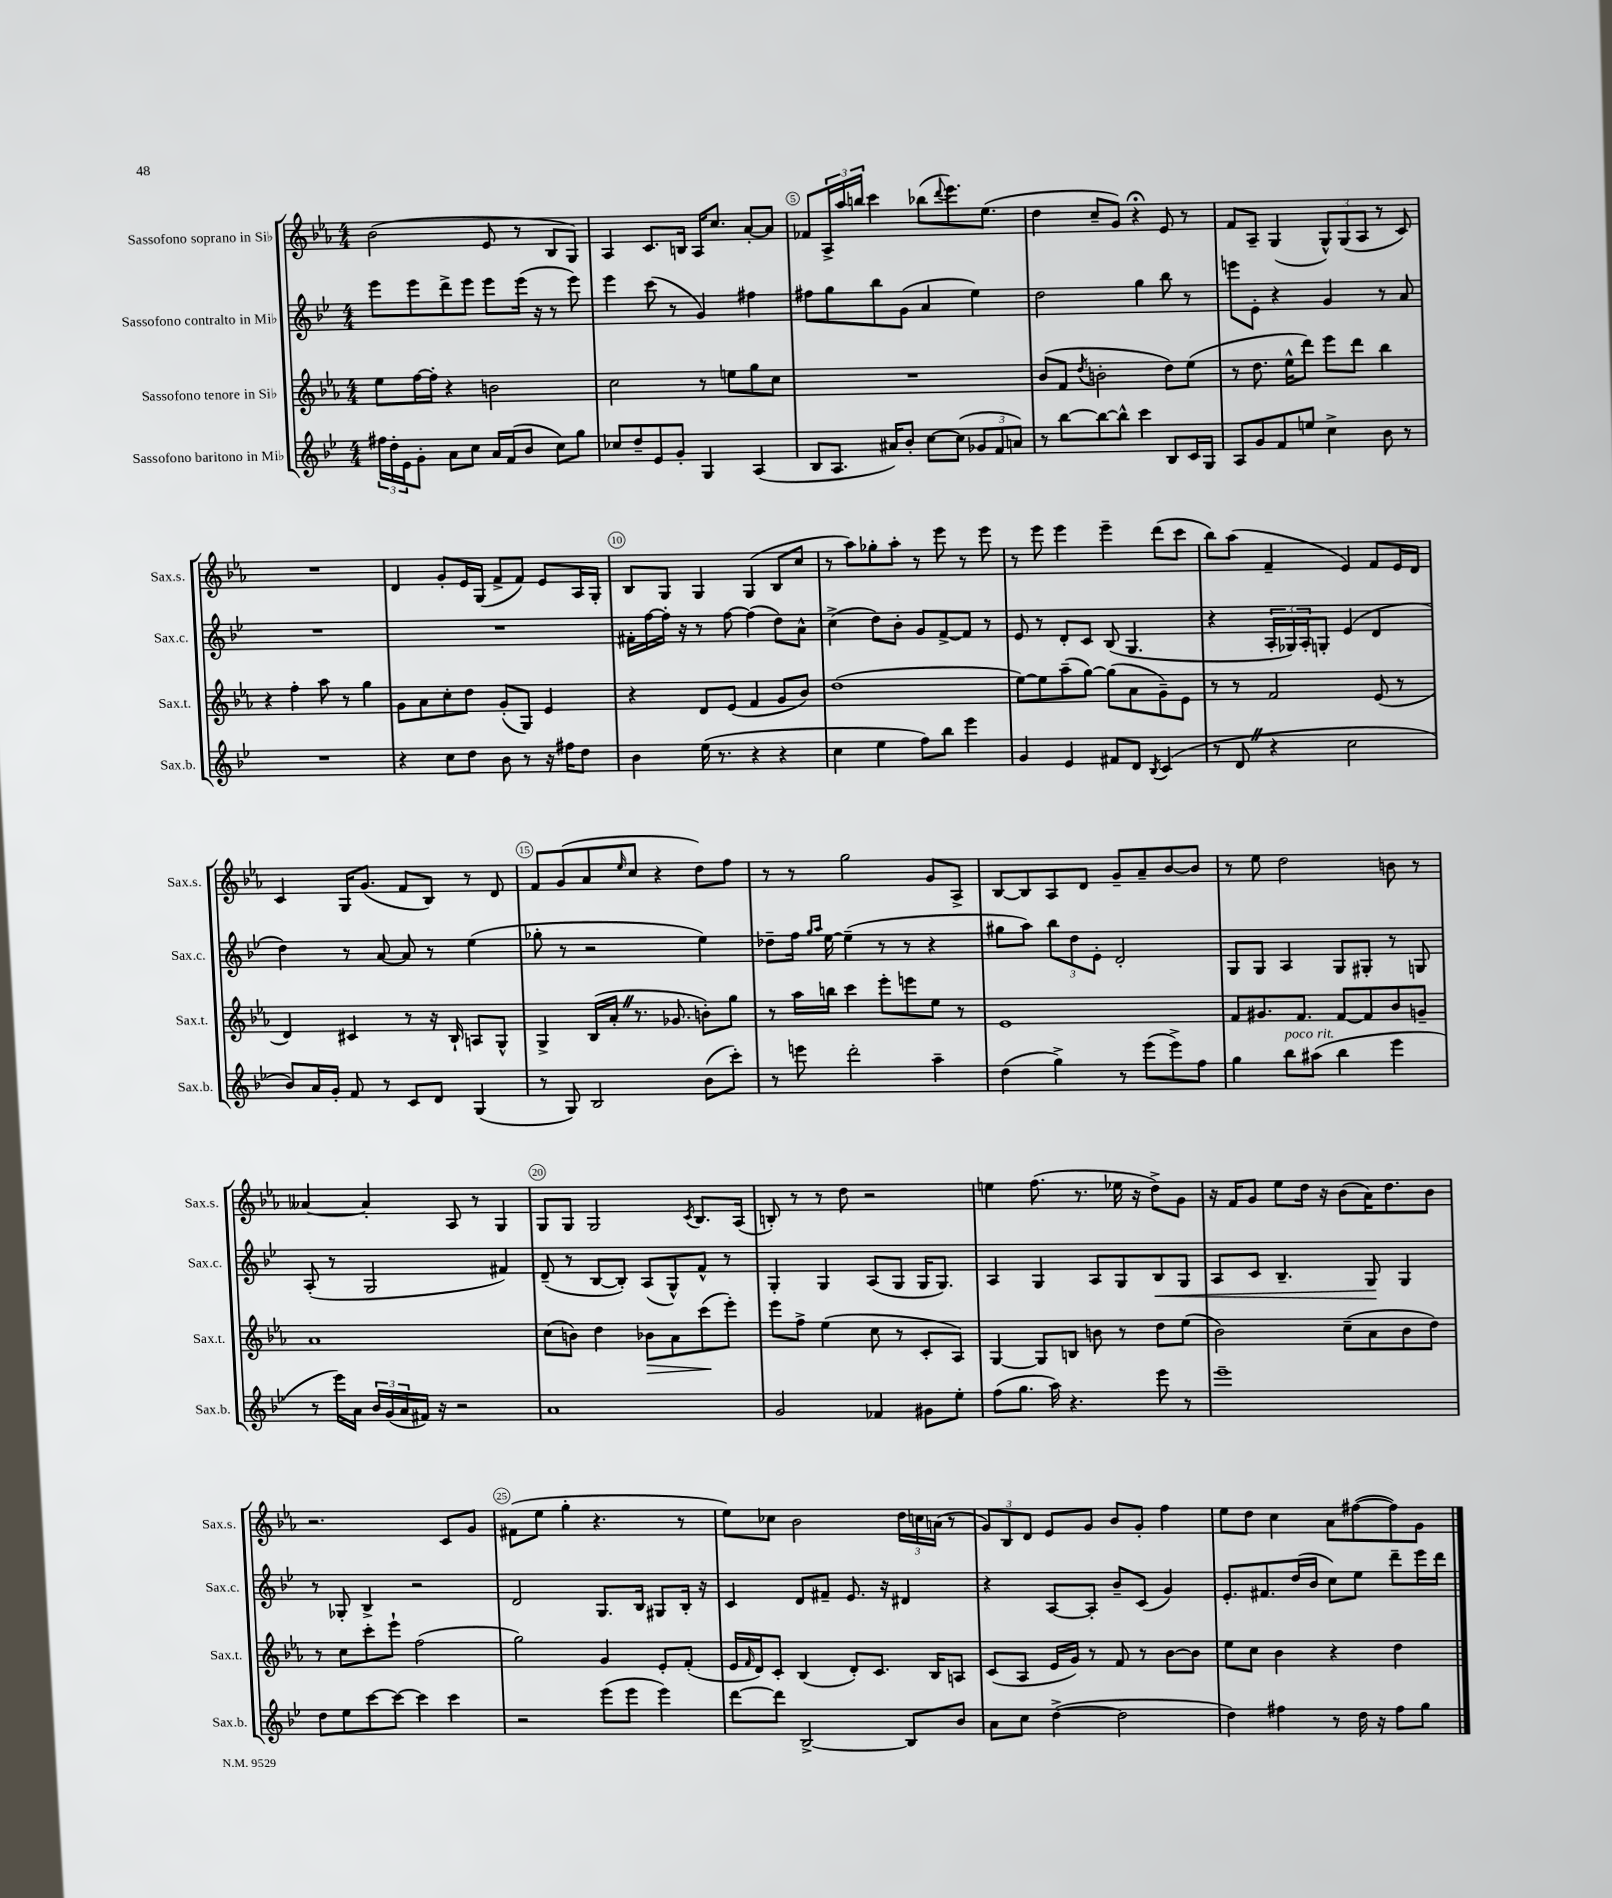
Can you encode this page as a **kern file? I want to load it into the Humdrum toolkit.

**kern	**kern	**dynam	**kern	**dynam	**kern
*part4	*part3	*part3	*part2	*part2	*part1
*staff4	*staff3	*staff3	*staff2	*staff2	*staff1
*I"Sassofono baritono in Mi♭	*I"Sassofono tenore in Si♭	*	*I"Sassofono contralto in Mi♭	*	*I"Sassofono soprano in Si♭
*I'Sax.b.	*I'Sax.t.	*	*I'Sax.c.	*	*I'Sax.s.
*clefG2	*clefG2	*	*clefG2	*	*clefG2
*k[b-e-]	*k[b-e-a-]	*	*k[b-e-]	*	*k[b-e-a-]
*M4/4	*M4/4	*	*M4/4	*	*M4/4
=3	=3	=3	=3	=3	=3
24ff#X\LL	8ee-\L	.	8eee-\L	.	(2b-\
24dd'\	.	.	.	.	.
24e-\J	.	.	.	.	.
8g'\J	[16ff\L	.	8eee-\	.	.
.	16ff'\JJ]	.	.	.	.
8a\L	4r	.	8ddd^\	.	.
8cc\J	.	.	8eee-\J	.	.
16a/LL	2bn\	.	8eee-\L	.	8e-/
(16f/J	.	.	.	.	.
8b-/J	.	.	(16eee-\Jk	.	8r
.	.	.	16r	.	.
8cc\L)	.	.	8r	.	8B-/L
8gg\J	.	.	8eee-\)	.	8G/J)
=4	=4	=4	=4	=4	=4
8cc-X/L	2cc\	.	4eee-\	.	4A-/
8dd~/	.	.	.	.	.
8e-/	.	.	(8ccc\	.	8.c/L
8g'/J	.	.	8r	.	.
.	.	.	.	.	16Bn/Jk
4G/	8r	.	4g/)	.	16A-/KL
.	.	.	.	.	8.cc/J
.	8een\L	.	.	.	.
(4A/	8gg\	.	4ff#X\	.	[8a-'/L
.	8cc\J	.	.	.	8a-/J]
=5	=5	=5	=5	=5	=5
8B-/L	1r	.	8ff#X\L	.	8f-X/L
8.A/J	.	.	8gg\	.	24A-^/L
.	.	.	.	.	24aa-/
.	.	.	.	.	24bbn/JJ
.	.	.	8bb-\	.	4ccc\
16a#X/KL)	.	.	.	.	.
8b-'/J	.	.	(8g\J	.	.
[8cc\L	.	.	4a/	.	(8bb-X\L
.	.	.	.	.	8qqddd/
(8cc\J]	.	.	.	.	8.eee-\)
12g-X/L	.	.	4ee-\)	.	.
.	.	.	.	.	(8.ee-\J
12f/	.	.	.	.	.
12an/J)	.	.	.	.	.
=6	=6	=6	=6	=6	=6
8r	(8b-/L	.	2dd\	.	4dd\
[8bb-\L	8f/J	.	.	.	.
.	8qdd/	.	.	.	.
8bb-\_	2bn'\	.	.	.	8cc~/L
8bb-^^\J]	.	.	.	.	8g/J)
4ccc\	.	.	4gg\	.	4r;<
8B-/L	8dd\L)	.	8bb-\	.	8e-/
16c/L	(8ee-\J	.	8r	.	8r
16G/JJ	.	.	.	.	.
=7	=7	=7	=7	=7	=7
8A/L	8r	.	8eeen\L	.	8f/L
8g/	8.dd\	.	8e-'\J	.	8A-~/J
8f/	.	.	4r	.	(4G/
.	16ee-^^\KL	.	.	.	.
8een/J	8ddd\J)	.	.	.	.
4cc^\	8eee-\L	.	4g/	.	12G^^/L)
.	.	.	.	.	(12G/
.	8ddd\J	.	.	.	.
.	.	.	.	.	12A-/J
8b-\	4bb-\	.	8r	.	8r
8r	.	.	8a/	.	8c/)
!!LO:LB:g=z
=8	=8	=8	=8	=8	=8
1r	4r	.	1r	.	1r
.	4ff'\	.	.	.	.
.	8aa-\	.	.	.	.
.	8r	.	.	.	.
.	4gg\	.	.	.	.
=9	=9	=9	=9	=9	=9
4r	8g\L	.	1r	.	4d/
.	8a-\	.	.	.	.
8cc\L	8cc'\	.	.	.	8g'/L
8dd\J	8dd\J	.	.	.	16e-/L
.	.	.	.	.	(16G/JJ
8b-\	(8g'/L	.	.	.	8f^/L
8r	8G/J)	.	.	.	8f/J)
16r	4e-/	.	.	.	8e-/L
16ff#X\KL	.	.	.	.	.
8dd\J	.	.	.	.	16A-/L
.	.	.	.	.	16G'/JJ
=10	=10	=10	=10	=10	=10
4b-\	4r	.	16f#X'\LL	.	8B-/L
.	.	.	[16ff\	.	.
.	.	.	16ff'\JJ]	.	8G/J
.	.	.	16r	.	.
(16ee-\	8d/L	.	8r	.	4G/
8.r	.	.	.	.	.
.	(8e-/J	.	[8ff\	.	.
4r	4f/	.	(4ff\]	.	(4G/
4r	8g/L	.	8dd\L)	.	8B-/L
.	8b-/J)	.	8a^^\J	.	8cc/J
=11	=11	=11	=11	=11	=11
4cc\	(1dd	.	(4cc^\	.	8r
.	.	.	.	.	8aa-\L)
4ee-\	.	.	8dd\L)	.	8gg-X'\
.	.	.	8b-'\J	.	8aa-'\J
8ff\L)	.	.	8g/L	.	8r
8bb-\J	.	.	[8f^/	.	8eee-\
4eee-\	.	.	8f/J]	.	8r
.	.	.	8r	.	8eee-\
=12	=12	=12	=12	=12	=12
4g/	[8ee-\L)	.	8e-/	.	8r
.	8ee-\]	.	8r	.	8eee-\
4e-/	(8aa-~\	.	8d'/L	.	4eee-\
.	[8gg\J)	.	8c/J	.	.
8f#X/L	(8gg\L]	.	(8B-/	.	4eee-~\
8d/J	8a-\	.	4.G/	.	.
8qB-/	.	.	.	.	.
(4c/	8g~\)	.	.	.	(8ddd\L
.	8e-\J	.	.	.	8ccc\J
=13	=13	=13	=13	=13	=13
8r	8r	.	4r	.	8bb-\L)
8dZ/	8r	.	.	.	(8aa-\J
4r	2f/	.	24A'/LL	.	4f~/
.	.	.	24G-X/)	.	.
.	.	.	24A'/J	.	.
.	.	.	8Gn'/J	.	.
2cc\	.	.	(4e-/	.	4e-/)
.	(8e-/	.	4d/	.	8f/L
.	8r	.	.	.	16e-/L
.	.	.	.	.	16d/JJ
!!LO:LB:g=z
=14	=14	=14	=14	=14	=14
8b-/L)	4d/)	.	4dd\)	.	4c/
16a/L	.	.	.	.	.
16g'/JJ	.	.	.	.	.
8f/	4c#X/	.	8r	.	16G/KL
.	.	.	.	.	(8.g/J
8r	.	.	[8a/	.	.
8c/L	8r	.	8a/]	.	8f/L
8d/J	16r	.	8r	.	8B-/J)
.	16B-`/	.	.	.	.
(4G/	8An/L	.	(4ee-\	.	8r
.	8G^^/J	.	.	.	8d/
=15	=15	=15	=15	=15	=15
8r	4G^/	.	8gg-X'\	.	8f/L
8G/)	.	.	8r	.	(8g/
2B-/	(16B-/LL	.	2r	.	8a-/
.	16a-'Z/JJ	.	.	.	.
.	.	.	.	.	16qqee-/
.	8.r	.	.	.	8cc/J
.	.	.	.	.	4r
.	8.g-X/	.	.	.	.
(8b-\L	8bn'\L)	.	4ee-\)	.	8dd\L)
8ccc'\J)	8gg\J	.	.	.	8ff\J
=16	=16	=16	=16	=16	=16
8r	8r	.	8dd-X~\L	.	8r
8eeen\	16aa-\LL	.	16ff\Jk	.	8r
.	.	.	16qqgg/LL	.	.
.	.	.	16qqaa/JJ	.	.
.	16bbn\JJ	.	[16ee-\	.	.
2ddd'\	4ccc\	.	(4ee-~\]	.	2gg\
.	8eee-'\L	.	8r	.	.
.	8eeen\	.	8r	.	.
4aa~\	8ee-\J	.	4r	.	8g/L
.	8r	.	.	.	8A-^/J
=17	=17	=17	=17	=17	=17
(4dd\	1e-	.	8gg#X\L	.	[8B-/L
.	.	.	8aa\J)	.	8B-/]
4gg^\)	.	.	12bb-\L	.	8A-/
.	.	.	12dd\	.	.
.	.	.	.	.	8d/J
.	.	.	12e-'\J	.	.
8r	.	.	2d'/	.	8g~/L
(8eee-\L	.	.	.	.	8a-~/
8eee-^\)	.	.	.	.	[8b-/
8ff\J	.	.	.	.	8b-/J]
=18	=18	=18	=18	=18	=18
4gg\	8f/L	.	8G/L	.	8r
.	8.g#X/	.	8G/J	.	8ee-\
!LO:TX:a:i:t=poco rit.	!	!	!	!	!
8bb-\L	.	.	4A/	.	2dd\
.	8.f/J	.	.	.	.
(8aa#X\J	.	.	.	.	.
4bb-\	[8f/L	.	8G/L	.	.
.	8f/]	.	8G#X'/J	.	.
4eee-\	8b-/	.	8r	.	8bn\
.	8gn~/J	.	8Gn/	.	8r
!!LO:LB:g=z
=19	=19	=19	=19	=19	=19
8r	1a-	.	(8A'/	.	[4a--X/
16eee-\LL)	.	.	8r	.	.
16a\JJ	.	.	.	.	.
24b-/LL	.	.	2G/	.	4a--'/]
(24g/	.	.	.	.	.
24a/	.	.	.	.	.
16f#X/JJ)	.	.	.	.	.
16r	.	.	.	.	.
2r	.	.	.	.	8A-/
.	.	.	.	.	8r
.	.	.	4f#X/)	.	4G/
=20	=20	=20	=20	=20	=20
1a	(8cc\L	.	(8d~/	.	8G/L
.	8bn\J)	.	8r	.	8G/J
.	4dd\	.	[8B-/L	.	2G/
.	.	.	8B-'/J])	.	.
!	!	!LO:HP:b	!	!	!
.	8b-X\L	>	(8A/L	.	.
.	8a-\	.	8G^^/)	.	.
.	.	.	.	.	8qc/
.	(8ccc\	.	8f^^/J	.	8.B-/L
.	8eee-'\J)	]	8r	.	.
.	.	.	.	.	(16A-/Jk
=21	=21	=21	=21	=21	=21
2g/	8eee-\L	.	4G'/	.	8Bn'/)
.	8ff^\J	.	.	.	8r
.	(4ee-\	.	4G/	.	8r
.	.	.	.	.	8dd\
4f-X/	8cc\	.	(8A/L	.	2r
.	8r	.	8G/J	.	.
8g#X\L	8c'/L	.	16G/KL	.	.
.	.	.	8.G/J)	.	.
8ee-'\J	8A-/J)	.	.	.	.
=22	=22	=22	=22	=22	=22
(8ff\L	[4G/	.	4A/	.	4een\
8.gg\J	.	.	.	.	.
.	8G/L]	.	4G/	.	(8.ff\
16aa\)	.	.	.	.	.
4.r	8Bn/J	.	.	.	.
.	.	.	.	.	8.r
.	8bn\	.	8A/L	.	.
.	8r	.	8G/	.	16ee-X\
.	.	.	.	.	16r
!	!	!	!	!LO:HP:b	!
8eee-\	8dd\L	.	8B-/	<	8dd^\L)
8r	(8ee-\J	.	8G/J	.	8g\J
=23	=23	=23	=23	=23	=23
1eee-~	2b-\)	.	8A/L	.	16r
.	.	.	.	.	16f/KL
.	.	.	8c/J	.	8g/J
.	.	.	4.B-~/	.	8ee-\L
.	.	.	.	.	16dd\Jk
.	.	.	.	.	16r
.	(8cc~\L	.	.	.	(8b-\L
.	8a-\	.	8G/	.	16a-\K)
.	.	.	.	.	8.dd\
.	8b-\	.	4G/	[	.
.	8dd\J)	.	.	.	8b-\J
!!LO:LB:g=z
=24	=24	=24	=24	=24	=24
8dd\L	8r	.	8r	.	2.r
8ee-\	8cc\L	.	8G-X'/	.	.
[8ccc\	8ccc'\	.	4B-^/	.	.
8ccc\J_	8eee-`\J	.	.	.	.
4ccc\]	(2ff\	.	2r	.	.
4ccc\	.	.	.	.	8c/L
.	.	.	.	.	8g/J
=25	=25	=25	=25	=25	=25
2r	2gg\)	.	2d/	.	(8f#X\L
.	.	.	.	.	8ee-\J
.	.	.	.	.	4gg'\
(8eee-\L	4g/	.	8.G/L	.	4.r
8eee-\J	.	.	.	.	.
.	.	.	16B-/Jk	.	.
4eee-\)	8e-'/L	.	8G#X/L	.	.
.	(8f'/J	.	16B-'/Jk	.	8r
.	.	.	16r	.	.
=26	=26	=26	=26	=26	=26
[8ddd\L	16e-/LL	.	4c/	.	8ee-\L)
.	16qqf/	.	.	.	.
.	16d/J)	.	.	.	.
8ddd\J]	8c'/J	.	.	.	8cc-X\J
[2B-^/	(4B-/	.	8d/L	.	2b-\
.	.	.	8f#X~/J	.	.
.	8d'/L)	.	8.e-/	.	.
.	8.c/J	.	.	.	.
.	.	.	16r	.	.
8B-/L]	.	.	4d#X/	.	24dd\LL
.	.	.	.	.	24ccn\
.	16B-/KL	.	.	.	.
.	.	.	.	.	(24an\JJ
8b-/J	8An/J	.	.	.	8r
=27	=27	=27	=27	=27	=27
8a\L	(8c/L	.	4r	.	12g/L)
.	.	.	.	.	12B-/
8cc\J	8A-/J	.	.	.	.
.	.	.	.	.	12d/J
([4dd^\	16e-/LL	.	[8A/L	.	8e-/L
.	16g/JJ)	.	.	.	.
.	8r	.	8A'/J]	.	8g/J
2dd\]	8f/	.	8b-~/L	.	8b-/L
.	8r	.	(8c/J	.	8g'/J
.	[8b-\L	.	4g/)	.	4ff\
.	8b-\J]	.	.	.	.
=28	=28	=28	=28	=28	=28
4dd\)	8ee-\L	.	8.e-'/L	.	8ee-\L
.	8cc\J	.	.	.	8dd\J
.	.	.	8.f#X/	.	.
4ff#X\	4b-\	.	.	.	4cc\
.	.	.	(16dd/L	.	.
.	.	.	16b-/JJ	.	.
8r	4r	.	8cc\L)	.	8a-\L
16dd\	.	.	8ee-\J	.	([8ff#X\
16r	.	.	.	.	.
8ff#\L	4dd\	.	8ddd~\L	.	8ff#\])
8gg\J	.	.	16eee-\L	.	8g\J
.	.	.	16ddd\JJ	.	.
==	==	==	==	==	==
*-	*-	*-	*-	*-	*-
